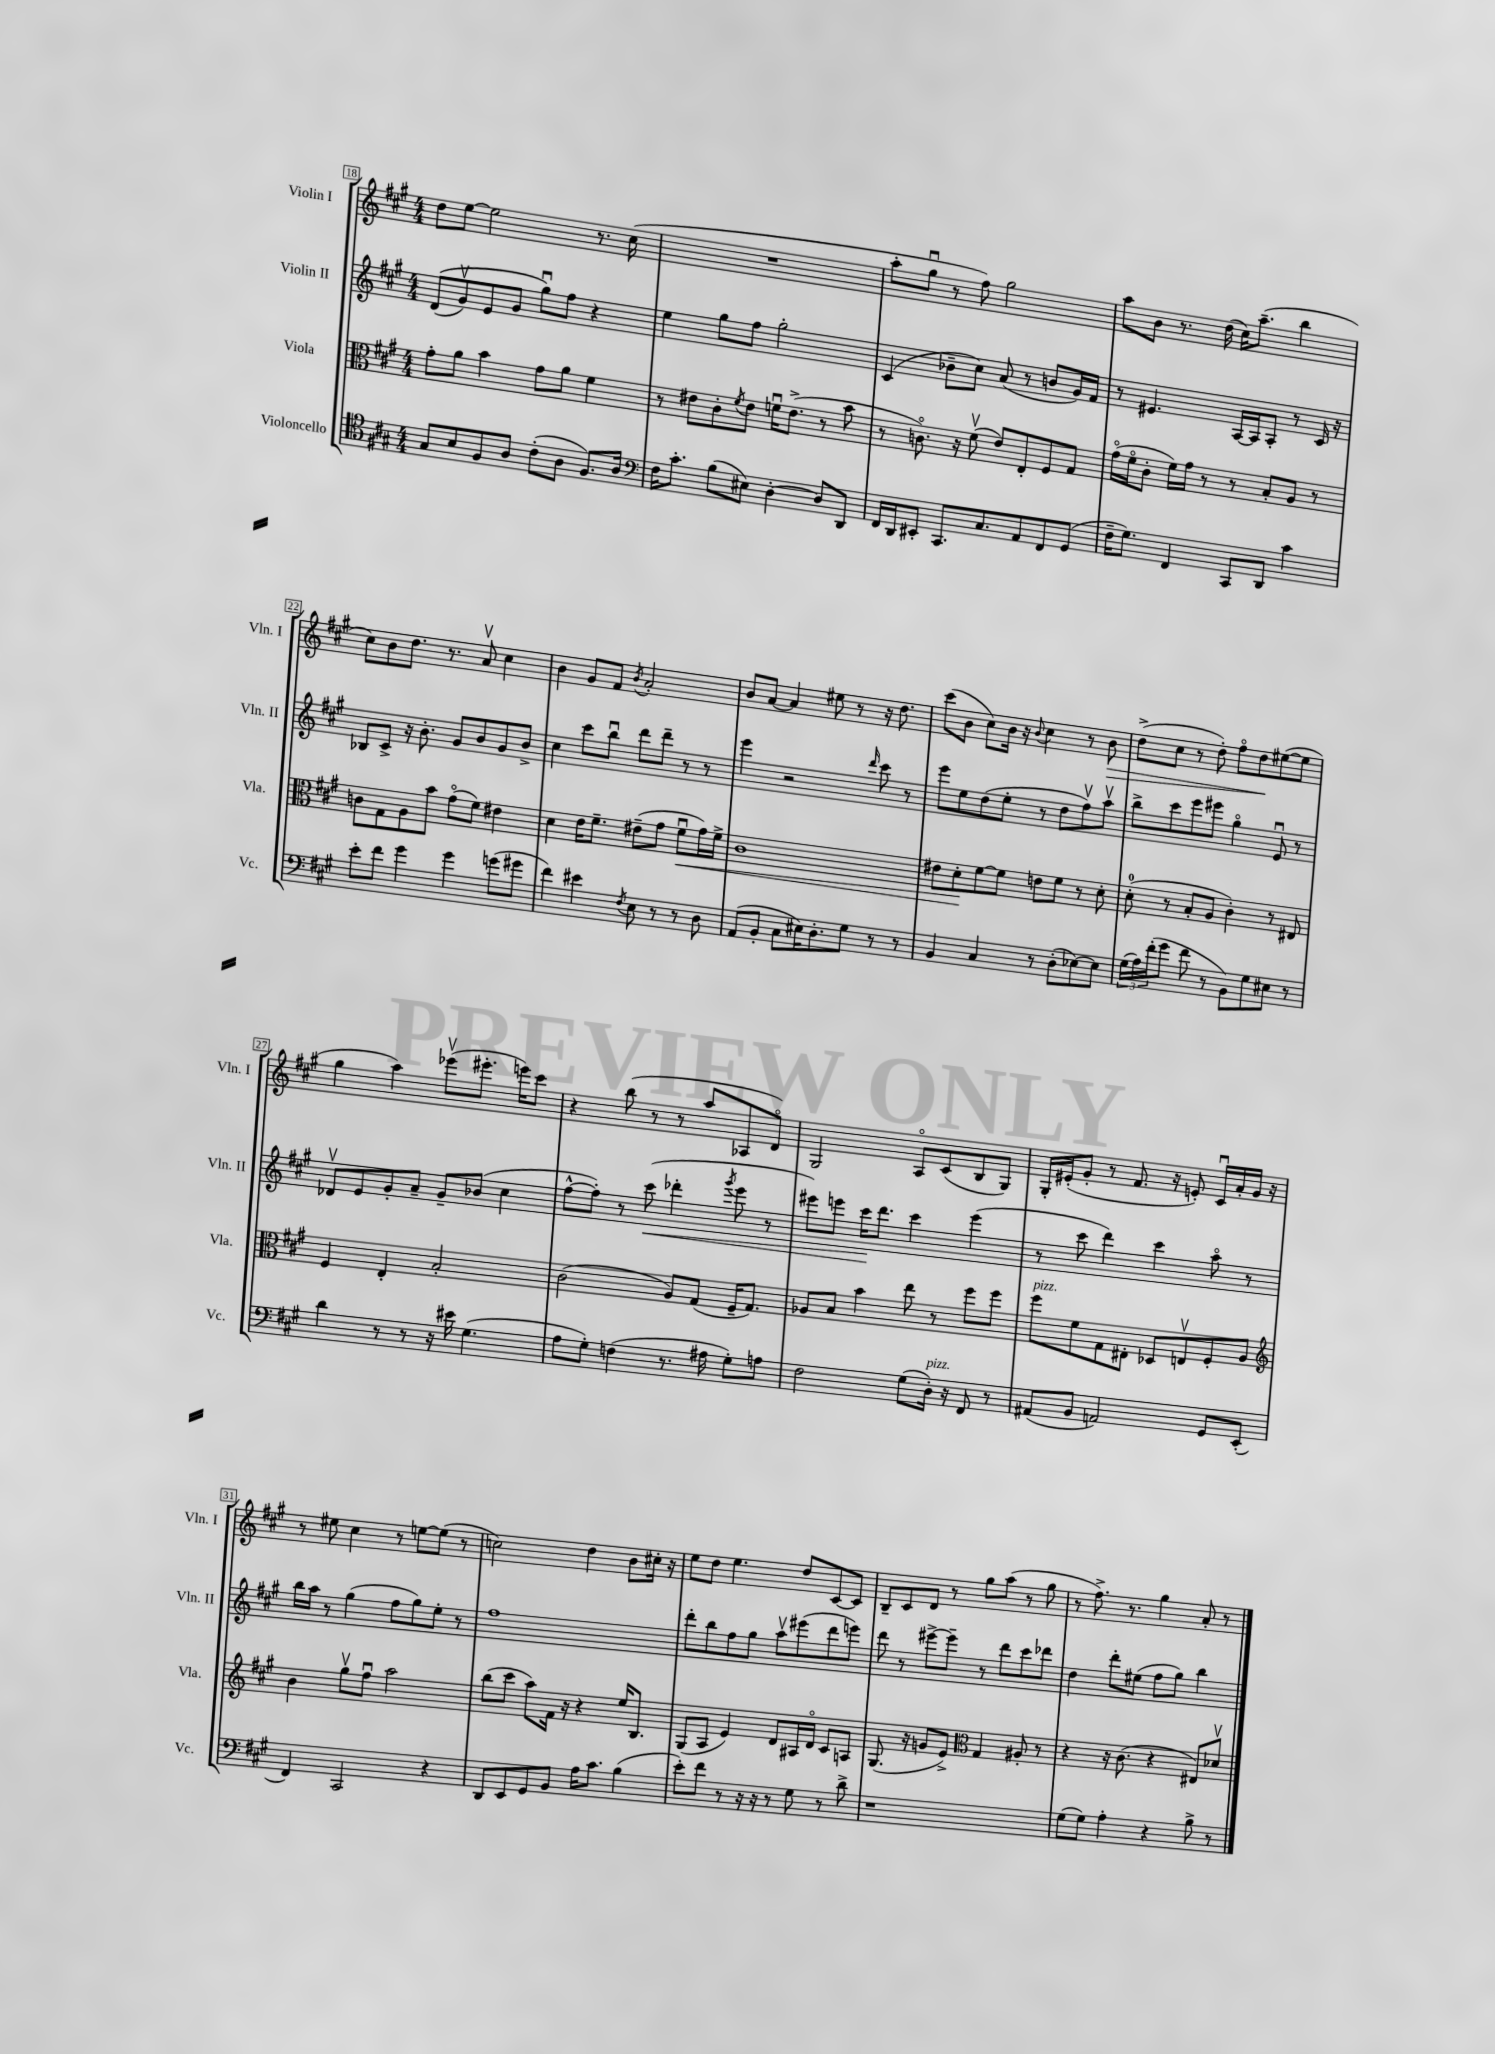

**kern	**kern	**dynam	**kern	**dynam	**kern	**dynam
*part4	*part3	*part3	*part2	*part2	*part1	*part1
*staff4	*staff3	*staff3	*staff2	*staff2	*staff1	*staff1
*I"Violoncello	*I"Viola	*	*I"Violin II	*	*I"Violin I	*
*I'Vc.	*I'Vla.	*	*I'Vln. II	*	*I'Vln. I	*
*clefC4	*clefC3	*	*clefG2	*	*clefG2	*
*k[f#c#g#]	*k[f#c#g#]	*	*k[f#c#g#]	*	*k[f#c#g#]	*
*M4/4	*M4/4	*	*M4/4	*	*M4/4	*
=18	=18	=18	=18	=18	=18	=18
8G#/L	8g#'\L	.	((8d/L	.	8dd\L	.
8B/	8a\J	.	8g#v/)	.	[8ee\J	.
8F#/	4b\	.	8e/	.	2ee\]	.
8A/J	.	.	8g#/J	.	.	.
(8c#'\L	8g#\L	.	8gg#u\L)	.	.	.
8A\J	8a\J	.	8ff#\J	.	.	.
8.F#/L)	4f#\	.	4r	.	8.r	.
16A/Jk	.	.	.	.	(16cc#\	.
=19	=19	=19	=19	=19	=19	=19
*clefF4	*	*	*	*	*	*
16F#\KL	8r	.	4ee\	.	1r	.
8.c#'\J	.	.	.	.	.	.
.	8e#X\L	.	.	.	.	.
(8B\L	8c#'\	.	8gg#\L	.	.	.
.	8qf#/	.	.	.	.	.
8E#X\J)	8e#\J	.	8ff#\J	.	.	.
[4D'\	16fnu\KL	.	2gg#'\	.	.	.
.	(8.e#^\J	.	.	.	.	.
8D/L]	8r	.	.	.	.	.
8DD/J	8b\	.	.	.	.	.
=20	=20	=20	=20	=20	=20	=20
16FF#/LL	8r	.	(4c#/	.	8aa'\L	.
16DD/J	.	.	.	.	.	.
8EE#X'/J	8.cn\)	.	.	.	8gg#u\J	.
8.CC#/L	.	.	8b-X~\L	.	8r	.
.	16r	.	.	.	.	.
.	(8f#v\	.	8cc#\J)	.	8ff#\)	.
8.C#/	.	.	.	.	.	.
.	8e/L)	.	(8a/	.	2gg#\	.
8AA/	8E'/	.	8r	.	.	.
8FF#/	8F#/	.	8bn/L	.	.	.
(8GG#/J	8G#/J	.	16g#/L)	.	.	.
.	.	.	16f#/JJ	.	.	.
=21	=21	=21	=21	=21	=21	=21
16F#~\KL	(16g#\LL	.	8r	.	8aa\L	.
8.G#\J)	16f#\J	.	.	.	.	.
.	8c#'\J	.	4.e#X/	.	8b\J	.
4FF#/	16f#\LL)	.	.	.	8.r	.
.	16g#\JJ	.	.	.	.	.
.	8r	.	.	.	.	.
.	.	.	.	.	(16dd\	.
8CC#/L	8r	.	[16A/LL	.	16cc#\KL)	.
.	.	.	16A/J]	.	(8.aa~\J	.
8DD/J	8B'/L	.	8A'/J	.	.	.
4c#\	8A/J	.	8r	.	4bb\	.
.	8r	.	16c#/	.	.	.
.	.	.	16r	.	.	.
!!LO:LB:g=z
=22	=22	=22	=22	=22	=22	=22
8e'\L	8cn\L	.	8B-X/L	.	8cc#\L)	.
8f#\J	8G#\	.	8c#^/J	.	8b\	.
4g#\	8A\	.	16r	.	8.dd\J	.
.	.	.	8.b'\	.	.	.
.	8b\J	.	.	.	.	.
.	.	.	.	.	8.r	.
4g#\	(8g#\L	.	8g#/L	.	.	.
.	8f#\J)	.	8b/	.	8av/	.
(8gn\L	4e#X\	.	8g#/	.	4cc#\	.
8g#X\J	.	.	8b^/J	.	.	.
=23	=23	=23	=23	=23	=23	=23
4f#\)	4d\	.	4cc#\	.	4b\	.
4e#X\	16e\KL	.	8ccc#\L	.	8g#/L	.
.	8.f#~\J	.	.	.	.	.
.	.	.	8bbu\J	.	8f#/J	.
8qF#/	.	.	.	.	8qb/	.
8E\	(8e#X~\L	.	8ddd\L	.	2a'/	.
8r	8g#\J	.	8ddd~\J	.	.	.
!	!	!LO:HP:b	!	!	!	!
8r	8f#u\L	<	8r	.	.	.
8D\	16g#\L)	.	8r	.	.	.
.	16f#^\JJ	.	.	.	.	.
=24	=24	=24	=24	=24	=24	=24
(8AA/L	1c#	.	4eee\	.	8b/L	.
8BB'/J	.	.	.	.	[8a/J	.
8C#\L	.	.	2r	.	4a/]	.
16E#X\K)	.	.	.	.	.	.
8.D'\	.	.	.	.	.	.
.	.	.	.	.	8ee#X\	.
8G#\J	.	.	.	.	8r	.
.	.	.	16qqddd/	.	.	.
8r	.	.	8ccc#\	.	16r	.
.	.	.	.	.	8.dd\	.
8r	.	.	8r	.	.	.
=25	=25	=25	=25	=25	=25	=25
4BB/	8e#X\L	.	8eee\L	.	(8ccc#\L	.
.	8d'\	.	8ee\	.	8b\J	.
4C#/	[8f#\	[	(8dd\	.	8cc#\L)	.
.	8f#\J]	.	8ee'\J	.	16b\Jk	.
.	.	.	.	.	16r	.
.	.	.	.	.	8qqb/	.
8r	8en\L	.	8r	.	4cc#\	.
(8D'\L	8f#\J	.	8dd\L	.	.	.
[8E-X\)	8r	.	8ff#v\)	.	8r	.
!	!	!	!	!	!	!LO:HP:b
8E-\J]	8d'\	.	8aav\J	.	8b\	>
=26	=26	=26	=26	=26	=26	=26
(24G#\LL	(8d'\	.	8bb^\L	.	(8dd^\L	.
24A\)	.	.	.	.	.	.
(24f#'\J	.	.	.	.	.	.
8g#\J	8r	.	8ccc#\	.	8cc#\J	.
8f#\	8B'/L	.	8eee\	.	8r	.
8r	8A/J	.	8eee#X\J	.	8dd'\)	.
8BB\L)	4c#'\)	.	4gg#\	.	8ff#\L	.
8G#\	.	.	.	.	8dd\	.
8E#X\J	8r	.	8eu/	.	([8ee#X\	]
8r	8E#X/	.	8r	.	8ee#\J]	.
!!LO:LB:g=z
=27	=27	=27	=27	=27	=27	=27
4d\	4F#/	.	8d-Xv/L	.	4gg#\	.
.	.	.	8e/	.	.	.
8r	4E'/	.	8g#'/	.	4aa\)	.
8r	.	.	8a~/J	.	.	.
16r	2B'/	.	8g#~/L	.	(8eee-Xv\L	.
16e#X\	.	.	.	.	.	.
(4.G#\	.	.	(8b-X/J	.	8.eee#X'\J	.
.	.	.	4cc#\	.	.	.
.	.	.	.	.	16eeen\KL)	.
.	.	.	.	.	8ccc#\J	.
=28	=28	=28	=28	=28	=28	=28
8A\L	(2c#\	.	[8ff#^^\L	.	4r	.
8G#'\J)	.	.	8ff#'\J])	.	.	.
(4Fn\	.	.	8r	.	(8bb\	.
!	!	!	!	!LO:HP:b	!	!
.	.	.	(8ccc#\	<	8r	.
8.r	8A/L)	.	4ddd-X'\	.	8r	.
.	(8G#/J	.	.	.	8aa/L	.
16A#X\	.	.	.	.	.	.
.	.	.	8qggg#/	.	.	.
8G#'\L)	16F#~/KL	.	8eee\	.	8A-X/	.
.	8.G#/J)	.	.	.	.	.
8An\J	.	.	8r	.	8d/J)	.
=29	=29	=29	=29	=29	=29	=29
2F#\	8A-X/L	.	8eee#X\L)	.	2G#/	.
.	8B/J	.	8eeen\J	.	.	.
.	4b\	.	16ccc#\KL	.	.	.
.	.	.	8.ddd\J	[	.	.
(8G#\L	8ee\	.	4ccc#\	.	8A/L	.
!LO:TX:a:i:t=pizz.	!	!	!	!	!	!
16D'\Jk)	8r	.	.	.	(8c#/	.
16r	.	.	.	.	.	.
8FF#/	8ff#\L	.	(4eee\	.	8B/	.
8r	8ff#\J	.	.	.	8G#/J)	.
=30	=30	=30	=30	=30	=30	=30
!	!LO:TX:a:i:t=pizz.	!	!	!	!	!
(8AA#X/L	8ff#\L	.	8r	.	16G#'/LL	.
.	.	.	.	.	(16e#X'/J	.
8BB/J	8f#\	.	8ccc#\	.	8g#'/J	.
2AAn/)	8G#\	.	4ddd\)	.	8r	.
.	8E#X'\J	.	.	.	8.f#/	.
.	8D-X/L	.	4ccc#\	.	.	.
.	.	.	.	.	16r	.
.	8Env/	.	.	.	8en'/)	.
8GG#/L	8F#'/	.	8aa\	.	16c#u/LL	.
.	.	.	.	.	16a'/	.
(8EE'/J	8A/J	.	8r	.	16g#/JJ	.
.	.	.	.	.	16r	.
!!LO:LB:g=z
=31	=31	=31	=31	=31	=31	=31
*	*clefG2	*	*	*	*	*
4FF#/)	4b\	.	16bb\LL	.	8r	.
.	.	.	16aa\JJ	.	.	.
.	.	.	8r	.	8ee#X\	.
2CC#/	8gg#v\L	.	(4gg#\	.	4cc#\	.
.	8ff#u\J	.	.	.	.	.
.	2aa\	.	8ff#\L	.	8r	.
.	.	.	8gg#\)	.	[8een\L	.
4r	.	.	8ee'\J	.	(8ee\J]	.
.	.	.	8r	.	8r	.
=32	=32	=32	=32	=32	=32	=32
8DD/L	(8bb\L	.	1ff#	.	2ccn\)	.
8EE/	8ccc#\J	.	.	.	.	.
8GG#/	8aa\L)	.	.	.	.	.
8BB/J	16f#\Jk	.	.	.	.	.
.	16r	.	.	.	.	.
16A\KL	4r	.	.	.	4dd\	.
8.c#\J	.	.	.	.	.	.
(4B\	16ee/KL	.	.	.	8b\L	.
.	8.B/J	.	.	.	.	.
.	.	.	.	.	16cc#X'\Jk	.
.	.	.	.	.	16r	.
=33	=33	=33	=33	=33	=33	=33
8e'\L)	(8G#/L	.	8ddd'\L	.	8ee\L	.
8f#\J	8A/J	.	8bb\	.	8dd\J	.
8r	4e/)	.	8ff#\	.	4.ee\	.
16r	.	.	8gg#\J	.	.	.
16r	.	.	.	.	.	.
8r	8d/L	.	8aav\L	.	.	.
8G#\	16A#X/L	.	(8eee#X\	.	8dd/L	.
.	16d/JJ	.	.	.	.	.
8r	8c#/L	.	8ddd\	.	[8c#/	.
8d^\	8An/J	.	8eeen\J)	.	8c#/J]	.
=34	=34	=34	=34	=34	=34	=34
1r	(8.G#/	.	8ddd\	.	8B~/L	.
.	.	.	8r	.	8c#/	.
.	16r	.	.	.	.	.
.	8gn/L	.	[8eee#X^\L	.	8d/J	.
.	8e^/J)	.	8eee#~\J]	.	8r	.
*	*clefC3	*	*	*	*	*
.	4G#/	.	8r	.	8gg#\L	.
.	.	.	8ddd\L	.	(8aa\J	.
.	8A#X'/	.	8ccc#\	.	8r	.
.	8r	.	8ddd-X\J	.	8gg#\	.
=35	=35	=35	=35	=35	=35	=35
(8G#\L	4r	.	4dd\	.	8r	.
8G#\J)	.	.	.	.	8.ff#^\)	.
4A'\	16r	.	8ddd'\L	.	.	.
.	(8.c#\	.	.	.	8.r	.
.	.	.	(8ee#X\J	.	.	.
4r	4r	.	8ff#\L	.	4gg#\	.
.	.	.	8gg#\J)	.	.	.
8B^\	8E#X/L)	.	4bb\	.	8a'/	.
8r	8d-Xv/J	.	.	.	8r	.
==	==	==	==	==	==	==
*-	*-	*-	*-	*-	*-	*-
